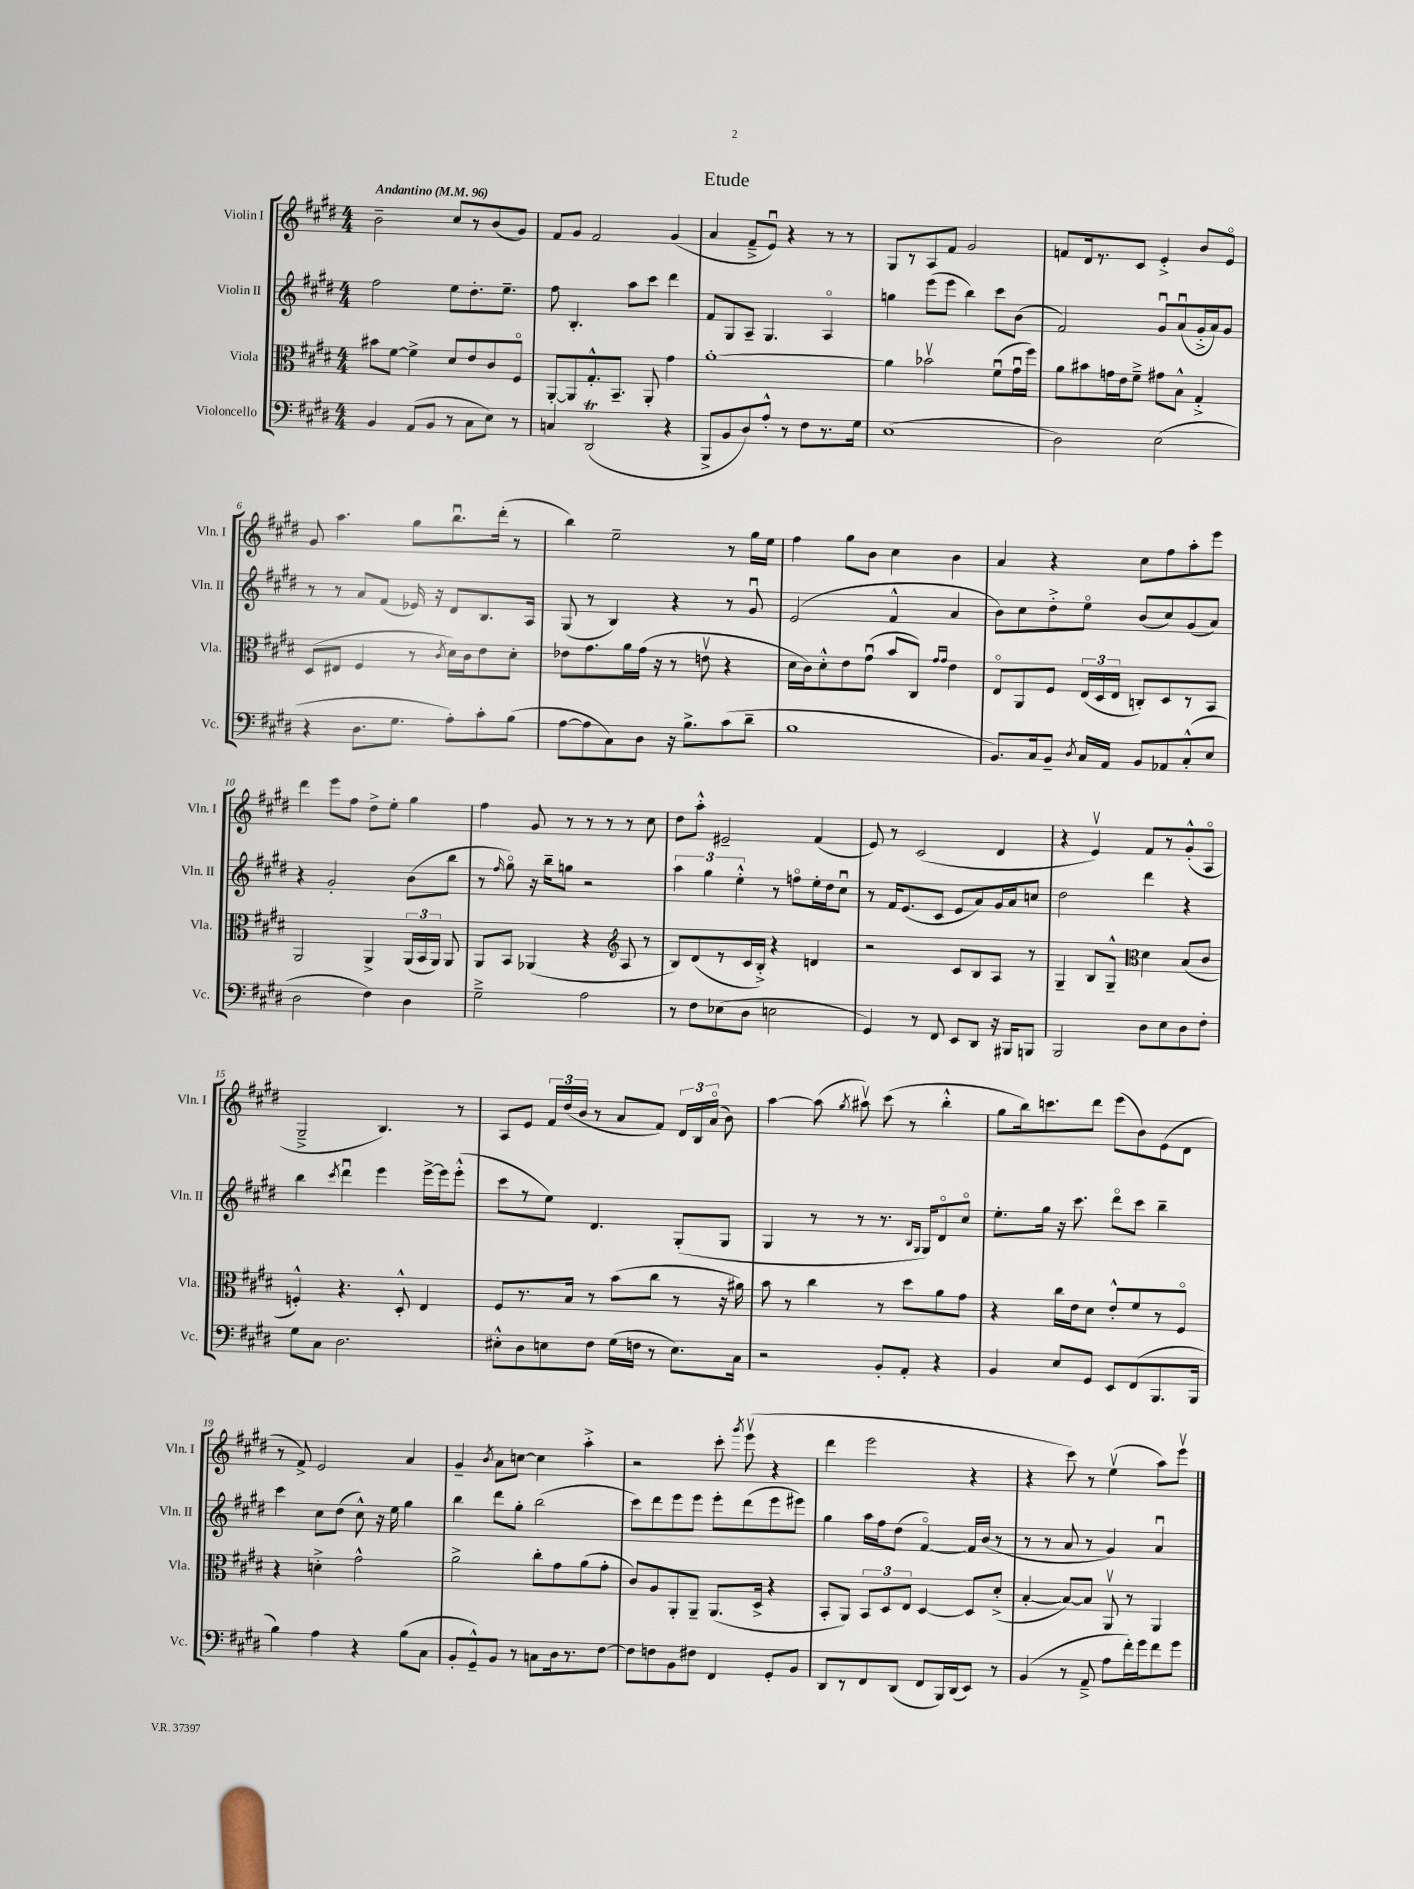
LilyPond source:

\header { title = "Etude" }
<<
\new StaffGroup <<
\new Staff = "s0" \with { instrumentName = "Violin I" shortInstrumentName = "Vln. I" } {
    \clef treble \key e \major \numericTimeSignature \time 4/4 \tempo "Andantino" 4 = 96
    \autoBeamOff b'2-- cis''8[ r8 b'8( gis'8]) |
    fis'8[ gis'8] fis'2 gis'4( |
    a'4 fis'8[---> e'8]\downbow) r4 r8 r8 |
    gis8[ r8 a8 fis'8] gis'2 |
    f'8[ dis'16 r8. cis'8] e'4-.-> b'8[ e'8]\flageolet |
    gis'8 a''4. gis''8[ b''8.\downbow dis'''16]-.( r8 |
    b''4) e''2-- r8 gis''16[ e''16] |
    fis''4 gis''8[ b'8] cis''4 b'4 |
    a'4 r4 cis''8[ fis''8 a''8-. e'''8] |
    dis'''4 e'''8[ fis''8] dis''8[-> e''8]-. gis''4 |
    fis''4 gis'8 r8 r8 r8 r8 cis''8 |
    dis''8[ a''8]-.-^ eis'2-- fis'4( |
    e'8) r8 cis'2( dis'4 |
    r4 e'4\upbow) fis'8[ r8 gis'8-.-^( a8]\flageolet |
    gis2---> b4.) r8 |
    a8[ e'8] \tuplet 3/2 { fis'16[ dis''16( b'16] } r8 a'8[ fis'8]) \tuplet 3/2 { dis'16[ b16 a'16]\flageolet( } b'8) |
    a''4~ a''8( \acciaccatura { gis''8 } ais''8\upbow) cis'''8( r8 b''4-.-^ |
    gis''8[ b''16) c'''8. dis'''8] e'''8[( b'8) e'8( dis'8] |
    r8 fis'8->) e'2 a'4 |
    gis'4-- \acciaccatura { b'8 } a'8[ c''8]~ c''4 a''4-.-> |
    r2 cis'''8-. \acciaccatura { gis'''8 } e'''8\upbow( r4 |
    dis'''4 e'''2 r4 |
    r4 cis'''8) r8 e''4\upbow( a''8[) e'''8]\upbow \bar "|." |
}
\new Staff = "s1" \with { instrumentName = "Violin II" shortInstrumentName = "Vln. II" } {
    \clef treble \key e \major \numericTimeSignature \time 4/4
    \autoBeamOff fis''2 e''8[ dis''8.-. e''8.]-- |
    fis''8 b4.-. a''8[ cis'''8] dis'''4 |
    fis'8[ gis8 a8]-- gis4. a4\flageolet |
    g''4 e'''8[( e'''8] b''4) cis'''8[ b'8]( |
    fis'2) gis'8[\downbow a'8\downbow( gis'16-.-> a'16) gis'8] |
    r8 r8 a'8[ fis'8]( ees'16) r16 dis'8[ b8. a16] |
    gis8( r8 b4) r4 r8 gis'8\downbow |
    e'2( fis'4-^ a'4 |
    b'8[) cis''8 dis''8-.-> e''8]\flageolet b'8[( cis''8) gis'8( a'8]) |
    r4 gis'2-. b'8[( b''8] |
    r8 \grace { fis''16 } gis''8\flageolet) r16 b''16[-- g''8] r2 |
    \tuplet 3/2 { a''4 gis''4 e''4-.-^ } r8 f''8[\flageolet e''16-. dis''16 cis''8]\downbow |
    r8 fis'16[ e'8.( cis'8] e'8[ a'8) gis'16 a'16 c''8] |
    dis''2 dis'''4 r4 |
    b''4 \acciaccatura { cis'''8 } dis'''4\downbow e'''4 e'''16[~-> e'''16 e'''8]-.-^( |
    cis'''8[ r8 e''8]) dis'4. gis8[-.( gis8] |
    gis4 r8 r8 r8. \grace { b16[ gis16] } gis16[) dis'8\flageolet cis''8]\flageolet |
    e''8.[-. gis''16] r16 cis'''8. dis'''8[\flageolet cis'''8] b''4-- |
    cis'''4 cis''8[ dis''8]( cis''8-^) r16 e''16 gis''4 |
    b''4 dis'''8[ gis''8]-. b''2( |
    cis'''8[) dis'''8 e'''8 e'''8] e'''8[-. dis'''8( e'''8 eis'''8]) |
    gis''4 a''16[ fis''16 dis''8]( fis'4~\flageolet) fis'16[ b'16]( r8 |
    r8 r8 a'8 r8 gis'4) a'4\downbow \bar "|." |
}
\new Staff = "s2" \with { instrumentName = "Viola" shortInstrumentName = "Vla." } {
    \clef alto \key e \major \numericTimeSignature \time 4/4
    \autoBeamOff bis'8[ fis'8]~ fis'4-> dis'8[ e'8 cis'8 fis8]\flageolet |
    a,8[~-. a,8 gis8.-.-^ b,8.]-- a,8-. gis'4 |
    a'1~-. |
    a'4 bes'2\upbow fis'8[\downbow( gis'16\downbow fis''16]) |
    a'8[ bis'8 g'16 e'16 fis'8]---> gis'8[ b8]-^ gis4-.-> |
    dis8[( eis8] fis4 r8 \acciaccatura { cis'8 } dis'16[) cis'16 e'8 dis'8]-. |
    ees'8[ gis'8. a'16 gis'16]( r16 r8 e'8\upbow r4 |
    dis'16[ cis'16) dis'8-.-^ e'8 gis'8]\downbow( b'8[ cis8]) \grace { gis'16[ gis'16] } e'4 |
    e8[\flageolet a,8 fis8] \tuplet 3/2 { e16[( dis16 e16] } c8[-.) dis8 r8 b,8] |
    a,2 a,4-> \tuplet 3/2 { a,16[( b,16 a,16]) } a,8 |
    a,8[ b,8] aes,4( r4 \clef treble a8 r8 |
    b8[) dis'8( r8 cis'16 b16]-.->) r4 d'4 |
    r2 cis'8[ b8 a8] r8 |
    gis4-- b8[ gis8]---^ \clef alto dis'4 b8[( cis'8] |
    f4-.-^) r4. dis8-.-^ e4 |
    fis8[ r8. b16] r8 b'8[( cis''8] r8 r16 ais'16) |
    b'8 r8 cis''4 r8 dis''8[ a'8 gis'8] |
    r4 cis''16[ e'16 dis'8] e'8[-.-^ fis'8 r8 fis8]\flageolet |
    r4 d'4-.-> gis'2-^ |
    a'2-> cis''8[-. gis'8 a'8( gis'8]-. |
    cis'8[) a8 a,8-. a,8]-- a,8.[( dis16]-> r4 |
    b,8[-. a,8]) \tuplet 3/2 { b,8[ dis8 e8] } dis4~ dis8[ dis'8]-.->( |
    b4~-. b8[~) b8] a,8\upbow r8 a,4 \bar "|." |
}
\new Staff = "s3" \with { instrumentName = "Violoncello" shortInstrumentName = "Vc." } {
    \clef bass \key e \major \numericTimeSignature \time 4/4
    \autoBeamOff b,4 a,8[( b,8] r8 cis8[ e8]) r8 |
    c4 dis,2\trill( r4 |
    b,,8[-> b,8 dis8) a8]-.-^ r8 fis8[ r8. gis16] |
    e1( |
    dis2) e2( |
    r4 dis8.[ gis8.] a8[-.) cis'8-. b8]( |
    a8[~ a8 cis8) dis8] r16 b8.[-> cis'8( dis'8]-- |
    b1 |
    b,8.[) cis16 b,8]-- \acciaccatura { dis8 } cis16[ a,16] b,8[ aes,8 cis8-.-^( e8] |
    dis2 fis4) dis4 |
    gis2---> a2 |
    r8 fis8[ ees8( dis8] e2 |
    gis,4) r8 fis,8 e,8[ dis,8] r16 bis,,16[ b,,8] |
    b,,2 dis8[ e8 dis8 fis8]-. |
    gis8[ cis8] dis2. |
    eis8[-.-^ dis8 e8 fis8] gis16[( f16] r8 e8.[) cis16] |
    r2 b,8[-. a,8]-. r4 |
    b,4 e8[ gis,8] e,8[ fis,8( b,,8. b,,16] |
    b4) a4 r4 b8[( cis8] |
    b,8[-. gis,8---^) b,8] r8 c8[ dis16 r8. fis8]~ |
    fis8[ f8 b,8 fis8] fis,4 gis,8[-. b,8] |
    dis,8[ r8 fis,8 dis,8]( fis,8[ b,,16) dis,16( e,8]) r8 |
    b,4( r8 a,8---> a8[ fis'16-.) gis'16 fis'8 gis'8] \bar "|." |
}
>>
>>
